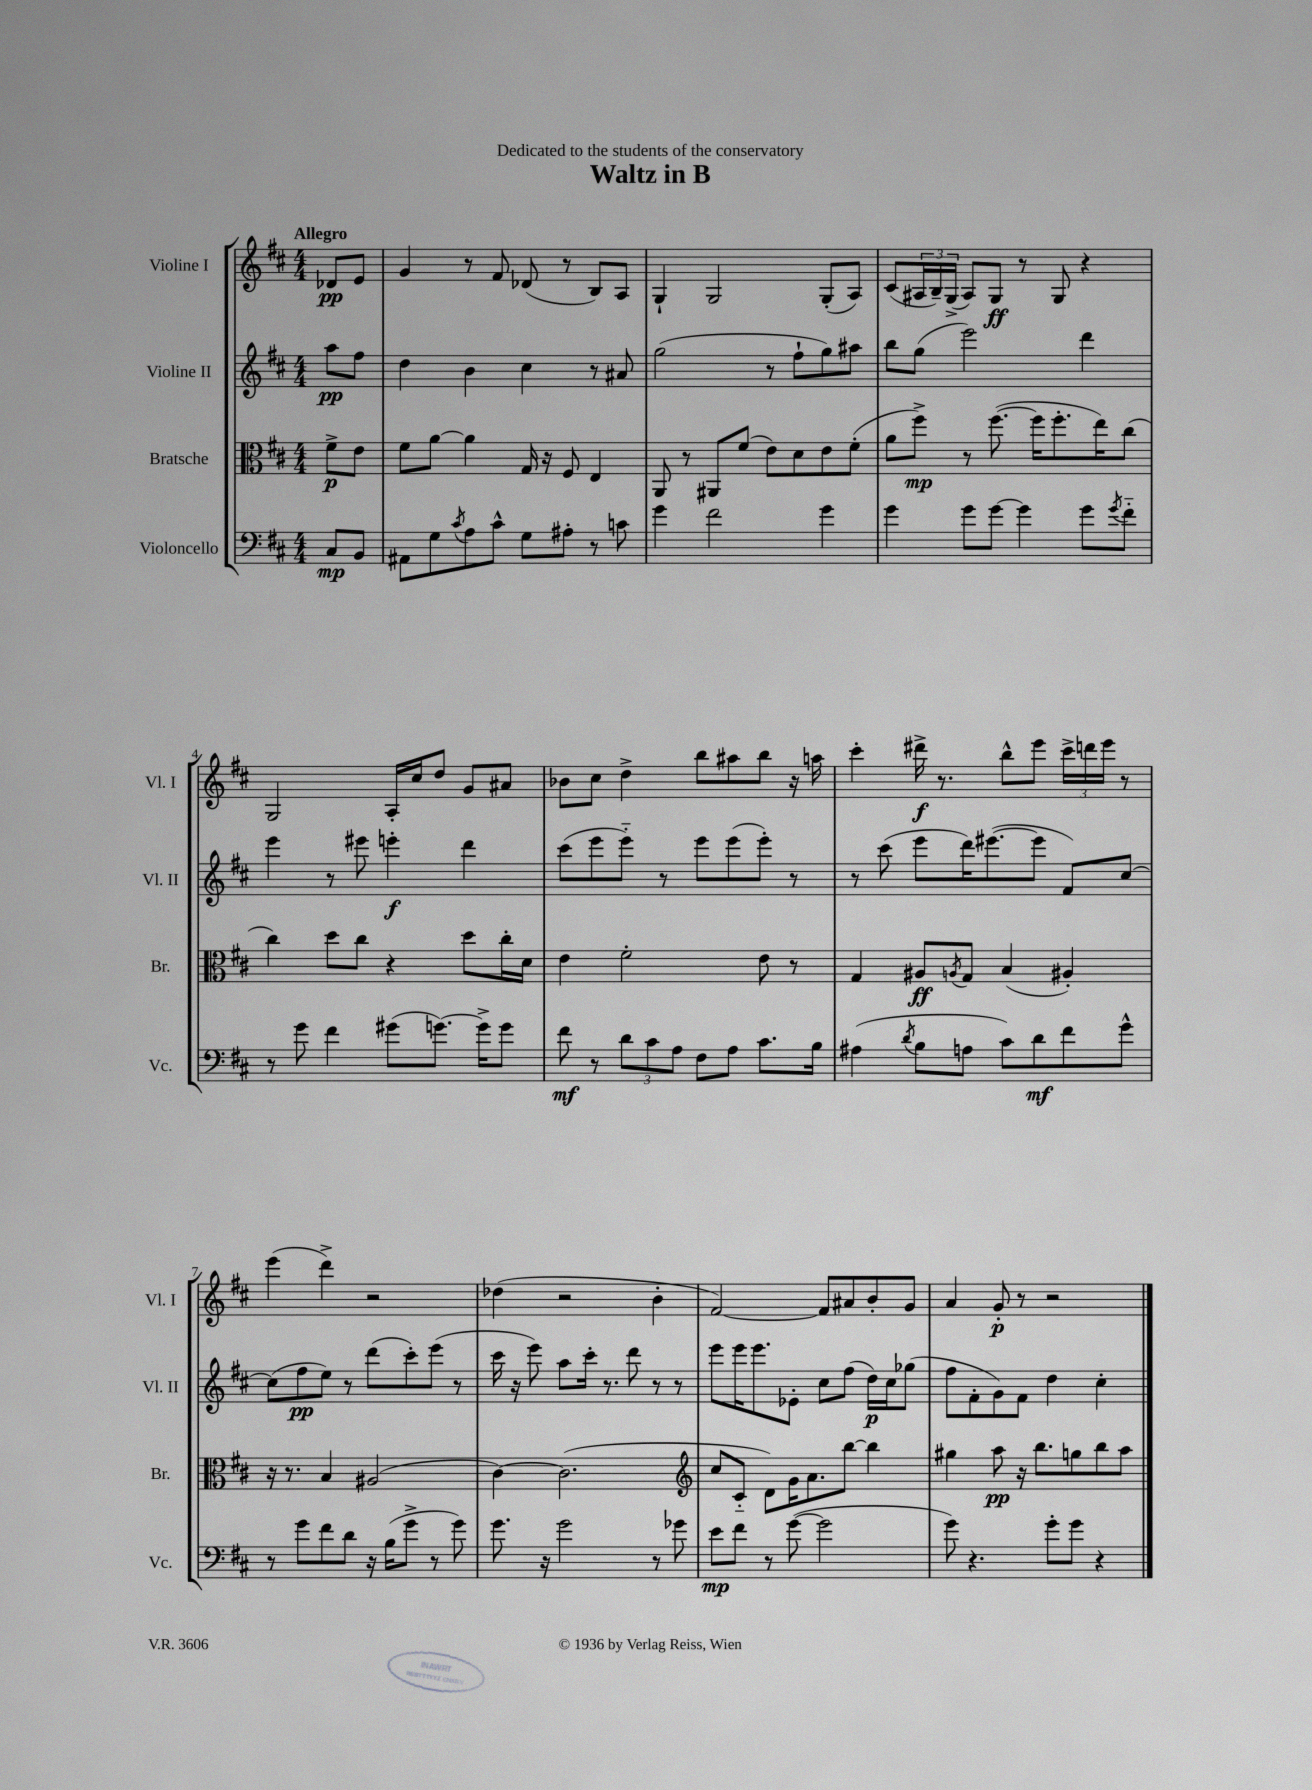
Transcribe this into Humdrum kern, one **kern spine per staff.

**kern	**kern	**kern	**kern
*staff4	*staff3	*staff2	*staff1
*clefF4	*clefC3	*clefG2	*clefG2
*k[f#c#]	*k[f#c#]	*k[f#c#]	*k[f#c#]
*M4/4	*M4/4	*M4/4	*M4/4
8C#/L	8f#^\L	8aa\L	8d-/L
8BB/J	8e\J	8ff#\J	8e/J
=	=	=	=
8AA#\L	8f#\L	4dd\	4g/
8G\	[8a\J	.	.
8qc#/	.	.	.
8A\	4a\]	4b\	8r
8c#^^\J	.	.	8f#/
8G\L	16G/	4cc#\	(8d-/
.	16r	.	.
8A#'\J	8F#/	.	8r
8r	4E/	8r	8B/L)
8c\	.	8a#/	8A/J
=	=	=	=
4g\	8AA/	(2gg\	4G`/
.	8r	.	.
2f#\	8AA#/L	.	2G/
.	(8f#/J	.	.
.	8e\L)	8r	.
.	8d\	8ff#`\L	.
4g\	8e\	8gg\)	(8G'/L
.	(8f#'\J	8aa#\J	8A/J)
=	=	=	=
4g\	8a\L	8bb\L	(8c#/L
.	8ff#^\J)	(8gg\J	24A#/L
.	.	.	24B~/)
.	.	.	(24G^/JJ
8g\L	8r	2eee\)	8A#/L)
[8g\J	([8.ff#\	.	8G/J
4g\]	.	.	8r
.	16ff#\]LK	.	.
.	8.ff#'\	.	8G/
8g\L	.	4ddd\	4r
.	16ee\K)	.	.
8qg/	.	.	.
8f#'~\J	(8cc#\J	.	.
=	=	=	=
8r	4cc#\)	4eee\	2G/
8g\	.	.	.
4f#\	8dd\L	8r	.
.	8cc#\J	8eee#\	.
(8g#\L	4r	4eee'\	16A'/LL
.	.	.	16cc#/J
[8.g\J)	.	.	8dd/J
.	8dd\L	4ddd\	8g/L
16g^\]LK	.	.	.
8g\J	16cc#'\L	.	8a#/J
.	16d\JJ	.	.
=	=	=	=
8f#\	4e\	(8ccc#\L	8b-\L
8r	.	8eee\	8cc#\J
12d\L	2f#'\	8eee'~\J)	4dd^\
12c#\	.	.	.
.	.	8r	.
12A\J	.	.	.
8F#\L	.	8eee\L	8bb\L
8A\J	.	(8eee\	8aa#\
8.c#\L	8e\	8eee'\J)	8bb\J
.	8r	8r	16r
16B\Jk	.	.	16aa\
=	=	=	=
(4A#\	4G/	8r	4ccc#'\
.	.	(8ccc#\	.
8qd/	.	.	.
8B\L	8A#/L	8eee\L	16ddd#^\
.	.	.	8.r
.	8qA/	.	.
8A\J	8G/J	16ddd\K)	.
.	.	([8.eee#\	.
8c#\L)	(4B/	.	8bb^^\L
8d\	.	8eee#\]J	8eee\J
8f#\	4A#'/)	8f#/L)	24ccc#^\LL
.	.	.	24ddd\
.	.	.	24eee\JJ
8g^^\J	.	[8cc#/J	8r
=	=	=	=
8r	16r	(8cc#\]L	(4eee\
.	8.r	.	.
8g\L	.	8ff#\	.
8f#\	4B/	8ee\J)	4ddd^\)
8d\J	.	8r	.
16r	(2A#/	(8ddd\L	2r
(16B\LK	.	.	.
8g^\J	.	8ccc#'\)	.
8r	.	(8eee\J	.
8g\)	.	8r	.
=	=	=	=
8.g\	[4c#\)	16ccc#\	(4dd-\
.	.	16r	.
.	.	8eee\)	.
16r	.	.	.
2g\	(2.c#\]	8aa\L	2r
.	.	16ccc#'\Jk	.
.	.	8.r	.
.	.	8ddd\	.
8r	.	8r	4b'\
8g-\	.	8r	.
=	=	=	=
*	*clefG2	*	*
8e\L	8cc#/L	8eee\L	[2f#/)
8f#\J	8c#'~/J	16eee\K	.
.	.	8.eee\	.
8r	8d\L)	.	.
([8g\	16g\K	8e-'\J	.
.	8.a\	.	.
2g\]	.	8cc#\L	8f#/]L
.	[8bb\J	(8ff#\J	8a#/
.	4bb\]	16dd\LL)	8b'/
.	.	16cc#\J	.
.	.	(8gg-\J	8g/J
=	=	=	=
8g\)	4gg#\	8ff#\L	4a/
4.r	.	8f#'\	.
.	8aa\	8g\)	8g'/
.	16r	8f#\J	8r
.	8.bb\L	.	.
8g'\L	.	4dd\	2r
8g\J	8gg\	.	.
4r	8bb\	4cc#'\	.
.	8aa\J	.	.
==	==	==	==
*-	*-	*-	*-
